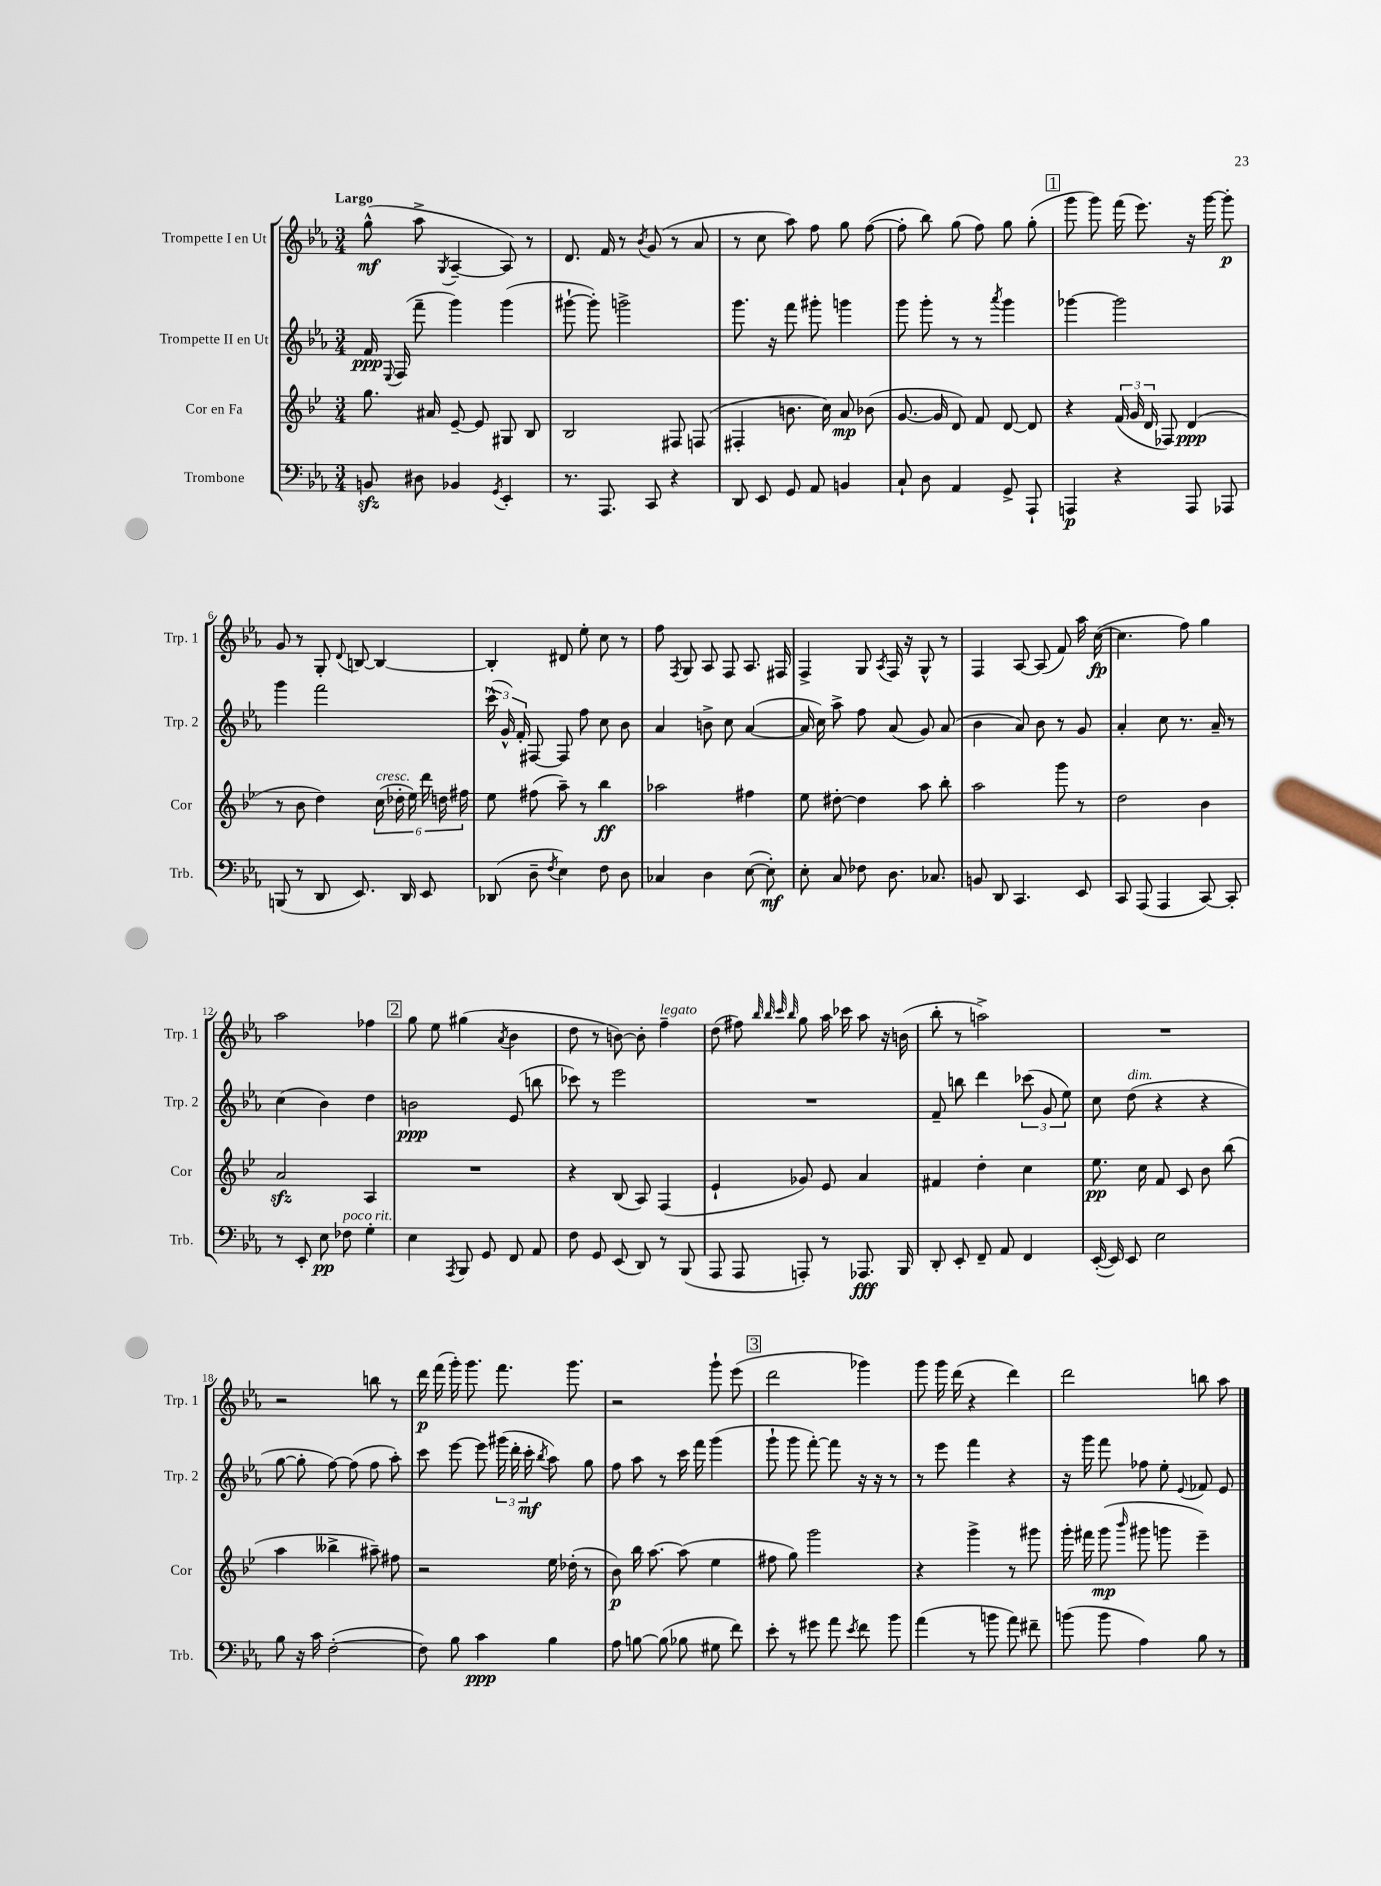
<<
\new StaffGroup <<
\new Staff = "s0" \with { instrumentName = "Trompette I en Ut" shortInstrumentName = "Trp. 1" } {
    \clef treble \key ees \major \numericTimeSignature \time 3/4 \tempo "Largo"
    \autoBeamOff g''8-^\mf( aes''8-> \acciaccatura { g8 } aes4~-- aes8) r8 |
    d'8. f'16 r8 \acciaccatura { bes'8 } g'8( r8 aes'8 |
    r8 c''8 aes''8) f''8 g''8 f''8~( |
    f''8-. bes''8) g''8( f''8) g''8 g''8-.( |
    \mark \markup { \box "1" } g'''8 g'''8) f'''16( ees'''8.) r16 g'''16~ g'''8-.\p |
    g'8 r8 g8-. \appoggiatura { d'8 } b8~ b4~ |
    b4-. dis'8 ees''8-. c''8 r8 |
    f''8 \acciaccatura { f8 } g8 aes8 f8 aes8. fis16 |
    f4-> g8 \acciaccatura { aes8 } f16 r16 g8-^ r8 |
    f4 aes8~ aes8( f'8) aes''16 c''16~\fp( |
    c''4. f''8) g''4 |
    aes''2 fes''4 |
    \mark \markup { \box "2" } g''8 ees''8 gis''4( \acciaccatura { aes'8 } bes'4 |
    d''8 r8 b'8~) b'8-. f''4--^\markup { \italic "legato" } |
    d''8( fis''8) \grace { bes''32 bes''32 c'''32 bes''32 } g''8 aes''16 ces'''16 aes''8 r16 b'16( |
    bes''8-. r8 a''2->) |
    R2. |
    r2 b''8 r8 |
    d'''16\p f'''16( g'''16-.) g'''8. f'''8. g'''8. |
    r2 g'''8-! ees'''8( |
    \mark \markup { \box "3" } d'''2 ges'''4) |
    g'''8 g'''16 d'''16( r4 d'''4) |
    d'''2 b''8 aes''8 \bar "|." |
}
\new Staff = "s1" \with { instrumentName = "Trompette II en Ut" shortInstrumentName = "Trp. 2" } {
    \clef treble \key ees \major \numericTimeSignature \time 3/4
    \autoBeamOff f'16\ppp \appoggiatura { ees8 } f16( f'''8-- g'''4) g'''4( |
    gis'''8~-! gis'''8-.) g'''2-> |
    g'''8. r16 f'''8 gis'''8-. g'''4 |
    g'''8 g'''8-. r8 r8 \acciaccatura { aes'''8 } g'''4 |
    \mark \markup { \box "1" } ges'''4~ ges'''2 |
    g'''4 f'''2 |
    \tuplet 3/2 { c'''16-^( g'16-^) f'16-. } fis8~ fis8 f''8 c''8 bes'8 |
    aes'4 b'8-> c''8 aes'4~( |
    aes'16 c''16) aes''8-> f''8 aes'8( g'8) aes'8( |
    bes'4 aes'8) bes'8 r8 g'8 |
    aes'4-. c''8 r8. aes'16-- r8 |
    c''4( bes'4) d''4 |
    \mark \markup { \box "2" } b'2\ppp ees'8( b''8 |
    ces'''8) r8 ees'''2 |
    R2. |
    f'8-- b''8 d'''4 \tuplet 3/2 { ces'''8( g'8 ees''8) } |
    c''8 d''8^\markup { \italic "dim." }( r4 r4 |
    g''8~ g''8-. f''8~) f''8( f''8 aes''8-.) |
    c'''8 ees'''8~ ees'''8 \tuplet 3/2 { gis'''16( d'''16-. c'''16-.\mf } \acciaccatura { bes''8 } aes''8) g''8 |
    f''8 aes''8 r8 c'''16 f'''16 g'''4( |
    \mark \markup { \box "3" } g'''8-! g'''8 f'''8~-.) f'''8 r16 r16 r8 |
    r8 ees'''8 f'''4 r4 |
    r16 g'''16 f'''8 fes''8 ees''8-. \appoggiatura { ees'8 } fes'8 ees'8 \bar "|." |
}
\new Staff = "s2" \with { instrumentName = "Cor en Fa" shortInstrumentName = "Cor" } {
    \clef treble \key bes \major \numericTimeSignature \time 3/4
    \autoBeamOff g''8. ais'16 ees'8~-- ees'8 gis8 bes8 |
    bes2 fis8 f8( |
    fis4-. b'8. c''16) a'8\mp bes'8( |
    g'8.~ g'16 d'8) f'8 d'8~ d'8 |
    \mark \markup { \box "1" } r4 \tuplet 3/2 { f'16( g'16 d'16 } fes8) d'4\ppp( |
    r8 bes'8 d''4) \tuplet 6/4 { c''16^\markup { \italic "cresc." }( des''16-. ees''16) d'''16 d''16 fis''16 } |
    ees''8 fis''8( a''8--) r8 bes''4\ff |
    aes''2 fis''4 |
    ees''8 dis''8~-. dis''4 a''8 bes''8-. |
    a''2 g'''8 r8 |
    d''2 bes'4 |
    a'2\sfz a4 |
    \mark \markup { \box "2" } R2. |
    r4 bes8( a8) f4( |
    ees'4-! ges'8) ees'8 a'4 |
    fis'4 d''4-. c''4 |
    ees''8.\pp c''16 f'8 c'8 bes'8 bes''8( |
    a''4 beses''4-> ais''8--) fis''8 |
    r2 ees''16 des''16-.( r8 |
    bes'8\p) bes''16 a''8.~ a''8( ees''4 |
    \mark \markup { \box "3" } fis''8 g''8) g'''2 |
    r4 g'''4-> r8 gis'''8 |
    g'''16-. fis'''16 g'''8\mp( \grace { bes'''16 } gis'''8 g'''8 ees'''4--) \bar "|." |
}
\new Staff = "s3" \with { instrumentName = "Trombone" shortInstrumentName = "Trb." } {
    \clef bass \key ees \major \numericTimeSignature \time 3/4
    \autoBeamOff b,8\sfz dis8 bes,4 \acciaccatura { g,8 } ees,4-. |
    r8. aes,,8. c,8 r4 |
    d,8 ees,8 g,8 aes,8 b,4 |
    c8-! d8 aes,4 g,8-> aes,,8-! |
    \mark \markup { \box "1" } a,,4\p r4 a,,8 aes,,8 |
    b,,8( r8 d,8 ees,8.) d,16 ees,8 |
    des,8( d8-- \acciaccatura { f8 } ees4) f8 d8 |
    ces4 d4 ees8~( ees8-.\mf) |
    ees8-. c8 fes8 d8. ces8. |
    b,8 d,8 c,4. ees,8 |
    c,8 aes,,8( aes,,4 c,8~) c,8-. |
    r8 ees,8-. ees8\pp fes8^\markup { \italic "poco rit." } g4-. |
    \mark \markup { \box "2" } ees4 \acciaccatura { aes,,8 } bes,,8 g,8 f,8 aes,8 |
    f8 g,8 ees,8( d,8) r8 bes,,8( |
    aes,,8 aes,,8 a,,8-.) r8 aes,,8.\fff bes,,16 |
    d,8-. ees,8-. f,8-- aes,8 f,4 |
    ees,16~-.( ees,16) ees,8 ees2 |
    bes8 r16 c'16 f2~-.( |
    f8) bes8 c'4\ppp bes4 |
    aes8 b8~ b8( bes8 gis8 f'8) |
    \mark \markup { \box "3" } ees'8-. r8 gis'8 aes'8 \acciaccatura { ees'8 } f'8 bes'8 |
    aes'4( r8 b'8 aes'8) fis'8-- |
    b'8( b'8 aes4) bes8 r8 \bar "|." |
}
>>
>>
